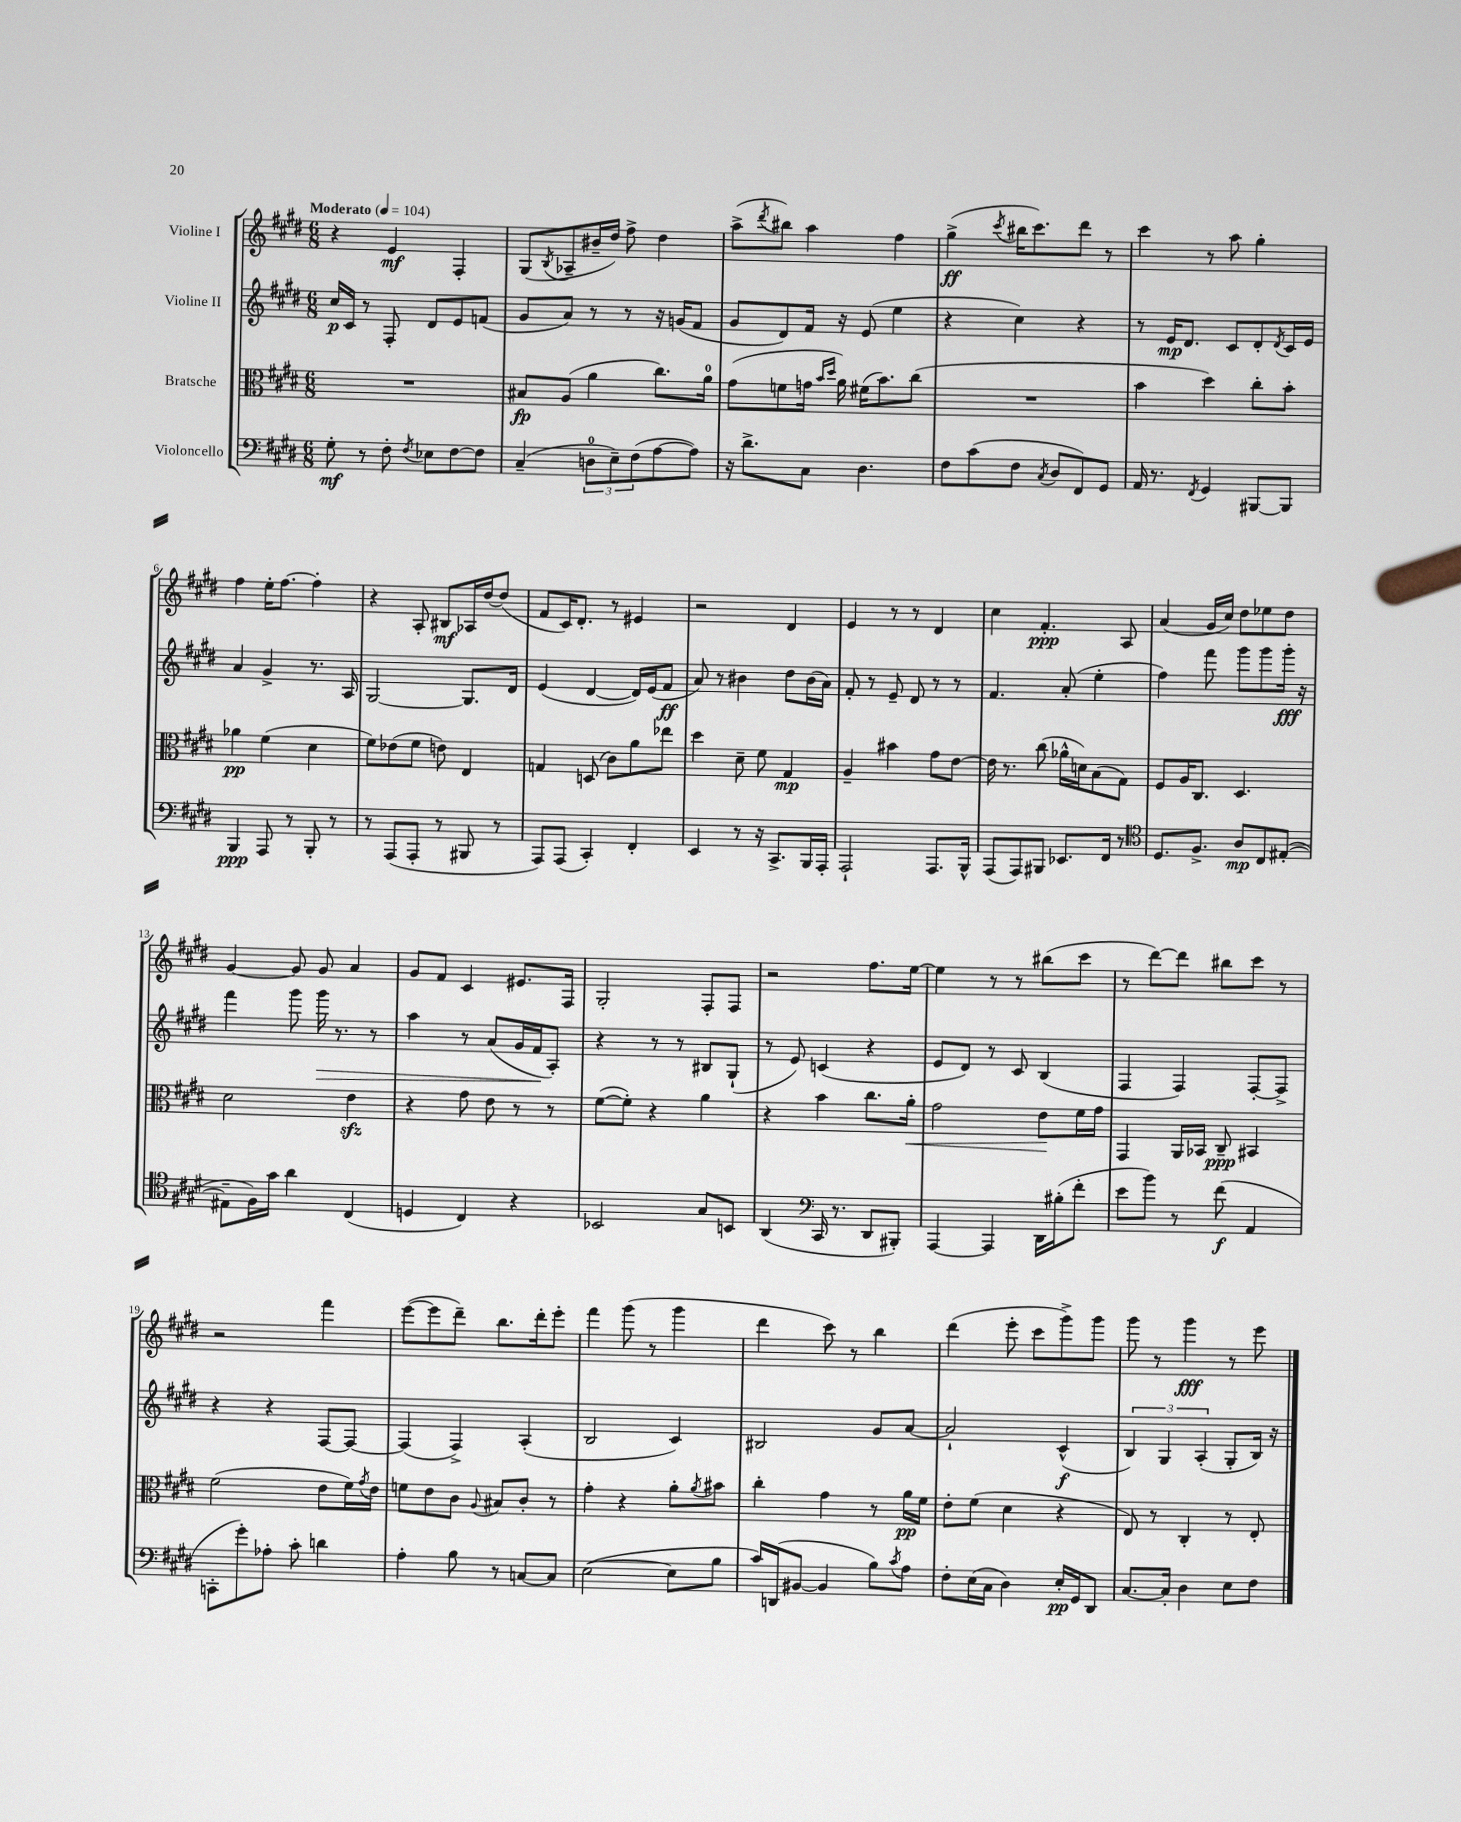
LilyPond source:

<<
\new StaffGroup <<
\new Staff = "s0" \with { instrumentName = "Violine I" } {
    \clef treble \key e \major \numericTimeSignature \time 6/8 \tempo "Moderato" 4 = 104
    r4 e'4\mf fis4-. |
    gis8( \acciaccatura { b8 } aes8-- bis'16-- dis''16) fis''8-> dis''4 |
    a''8->( \acciaccatura { dis'''8 } bis''8) a''4 fis''4 |
    gis''4->\ff( \acciaccatura { cis'''8 } bis''16 cis'''8.) dis'''8 r8 |
    cis'''4 r8 a''8 gis''4-. |
    fis''4 e''16-. fis''8.~ fis''4-. |
    r4 a8-. bis8\mf aes16 dis''16~ dis''8( |
    fis'8 cis'16) dis'8.-. r8 eis'4 |
    r2 dis'4 |
    e'4 r8 r8 dis'4 |
    cis''4 fis'4.-.\ppp a8 |
    a'4( gis'16 cis''16) dis''8 ees''8 dis''8 |
    gis'4~ gis'8 gis'8 a'4 |
    gis'8 fis'8 cis'4 eis'8. fis16 |
    gis2-. fis8-. fis8 |
    r2 fis''8. e''16~ |
    e''4 r8 r8 bis''8( cis'''8 |
    r8 dis'''8~) dis'''8 bis''8 cis'''8 r8 |
    r2 fis'''4 |
    e'''8~( e'''8 dis'''8--) b''8. dis'''16-. e'''8-. |
    fis'''4 gis'''8( r8 gis'''4 |
    dis'''4 cis'''8) r8 b''4 |
    dis'''4( e'''8-. cis'''8 gis'''8->) gis'''8 |
    gis'''8 r8 gis'''4\fff r8 e'''8 \bar "|." |
}
\new Staff = "s1" \with { instrumentName = "Violine II" } {
    \clef treble \key e \major \numericTimeSignature \time 6/8
    cis''16\p cis'16 r8 fis8-. dis'8 e'8 f'8( |
    gis'8 a'8) r8 r8 r16 g'16( fis'8 |
    gis'8 dis'8) fis'16 r16 e'8( e''4 |
    r4 cis''4) r4 |
    r8 e'16\mp dis'8. cis'8 dis'8-. \acciaccatura { dis'8 } cis'16 e'16 |
    a'4 gis'4-> r8. a16 |
    gis2~ gis8. dis'16 |
    e'4( dis'4~ dis'16) e'16( fis'8\ff |
    a'8) r8 bis'4 dis''8 bis'16( a'16) |
    fis'8-. r8 e'8-- dis'8 r8 r8 |
    fis'4. a'8-.( e''4-. |
    fis''4) fis'''8 gis'''8 gis'''8 gis'''16-.\fff r16 |
    fis'''4 gis'''8 gis'''16\> r8. r8 |
    a''4 r8 a'8( gis'16 fis'16\! a8-.) |
    r4 r8 r8 bis8 gis8-!( |
    r8 e'8) c'4( r4 |
    e'8 dis'8) r8 cis'8 b4( |
    fis4 fis4) fis8~-. fis8-> |
    r4 r4 fis8~ fis8~ |
    fis4( fis4->) a4-.( |
    b2 cis'4) |
    bis2 gis'8 a'8~ |
    a'2-! cis'4-^\f( |
    \tuplet 3/2 { b4) gis4 a4-.( } gis8-. b16) r16 \bar "|." |
}
\new Staff = "s2" \with { instrumentName = "Bratsche" } {
    \clef alto \key e \major \numericTimeSignature \time 6/8
    R2. |
    bis8\fp a8( a'4 cis''8.) a'16-0 |
    gis'8( f'8 g'16 \grace { b'16 dis''16 } a'16) fis'16( b'8.) cis''8( |
    R2. |
    b'4 dis''4) cis''8-. b'8-. |
    aes'4\pp fis'4( dis'4 |
    fis'8) ees'8( fis'8 e'8) e4 |
    g4 d8( cis'8) a'8 ees''8 |
    dis''4 dis'8-- fis'8 gis4\mp |
    a4-- bis'4 gis'8 e'8~ |
    e'16 r8. cis''8( aes'16-^ d'16) b8( gis8) |
    fis8 a16 cis8. dis4. |
    dis'2 e'4\sfz |
    r4 gis'8 e'8 r8 r8 |
    fis'8~( fis'8-.) r4 a'4 |
    r4 b'4 cis''8. a'16-.\< |
    gis'2 e'8\! fis'16 gis'16 |
    gis,4 a,16 bes,16 cis8--\ppp bis,4 |
    fis'2( e'8 fis'16) \acciaccatura { gis'8 } e'16 |
    f'8 e'8 cis'8 \appoggiatura { a8 } bis8 cis'8-. r8 |
    gis'4-. r4 a'8-. \acciaccatura { a'8 } bis'8 |
    cis''4-. gis'4 r8 a'16\pp fis'16 |
    e'8-. fis'8( dis'4 r4 |
    e8) r8 cis4-. r8 e8-. \bar "|." |
}
\new Staff = "s3" \with { instrumentName = "Violoncello" } {
    \clef bass \key e \major \numericTimeSignature \time 6/8
    gis8-.\mf r8 fis8-. \acciaccatura { fis8 } ees8 fis8~ fis8 |
    cis4--( \tuplet 3/2 { d8-0 e8--) fis8( } a8~ a8) |
    r16 dis'8.-> cis8 dis4. |
    fis8 cis'8( fis8 \acciaccatura { cis8 } dis8 fis,8) gis,8 |
    a,16 r8. \acciaccatura { fis,8 } gis,4 bis,,8~ bis,,8 |
    b,,4\ppp a,,8 r8 b,,8-. r8 |
    r8 a,,8( a,,8-. r8 bis,,8 r8 |
    a,,8) a,,8( cis,4-.) fis,4-. |
    e,4 r8 r16 cis,8.-> b,,16 a,,16-. |
    a,,2-! a,,8. b,,16-^ |
    a,,8( a,,8) bis,,8 ees,8. fis,16 r8 |
    \clef tenor dis8. fis8.-> a8\mp cis8 eis8~-.( |
    eis8-- fis16) gis'16 a'4 cis4( |
    d4 cis4) r4 |
    bes,2 gis8 b,8 |
    a,4( \clef bass cis,16 r8. dis,8 bis,,8-.) |
    a,,4~ a,,4 dis,16 bis16-.( fis'8-. |
    e'8 b'8) r8 fis'8\f( a,4 |
    c,8-. gis'8-.) aes8-. cis'8-. d'4 |
    a4-. b8 r8 c8~ c8 |
    e2~( e8 b8 |
    cis'16) d,16( bis,8~ bis,4 b8) \acciaccatura { cis'8 } a8 |
    fis8-. e16( cis16 dis4) e16-.\pp gis,16 dis,8 |
    cis8.~ cis16-. dis4 e8 fis8 \bar "|." |
}
>>
>>
